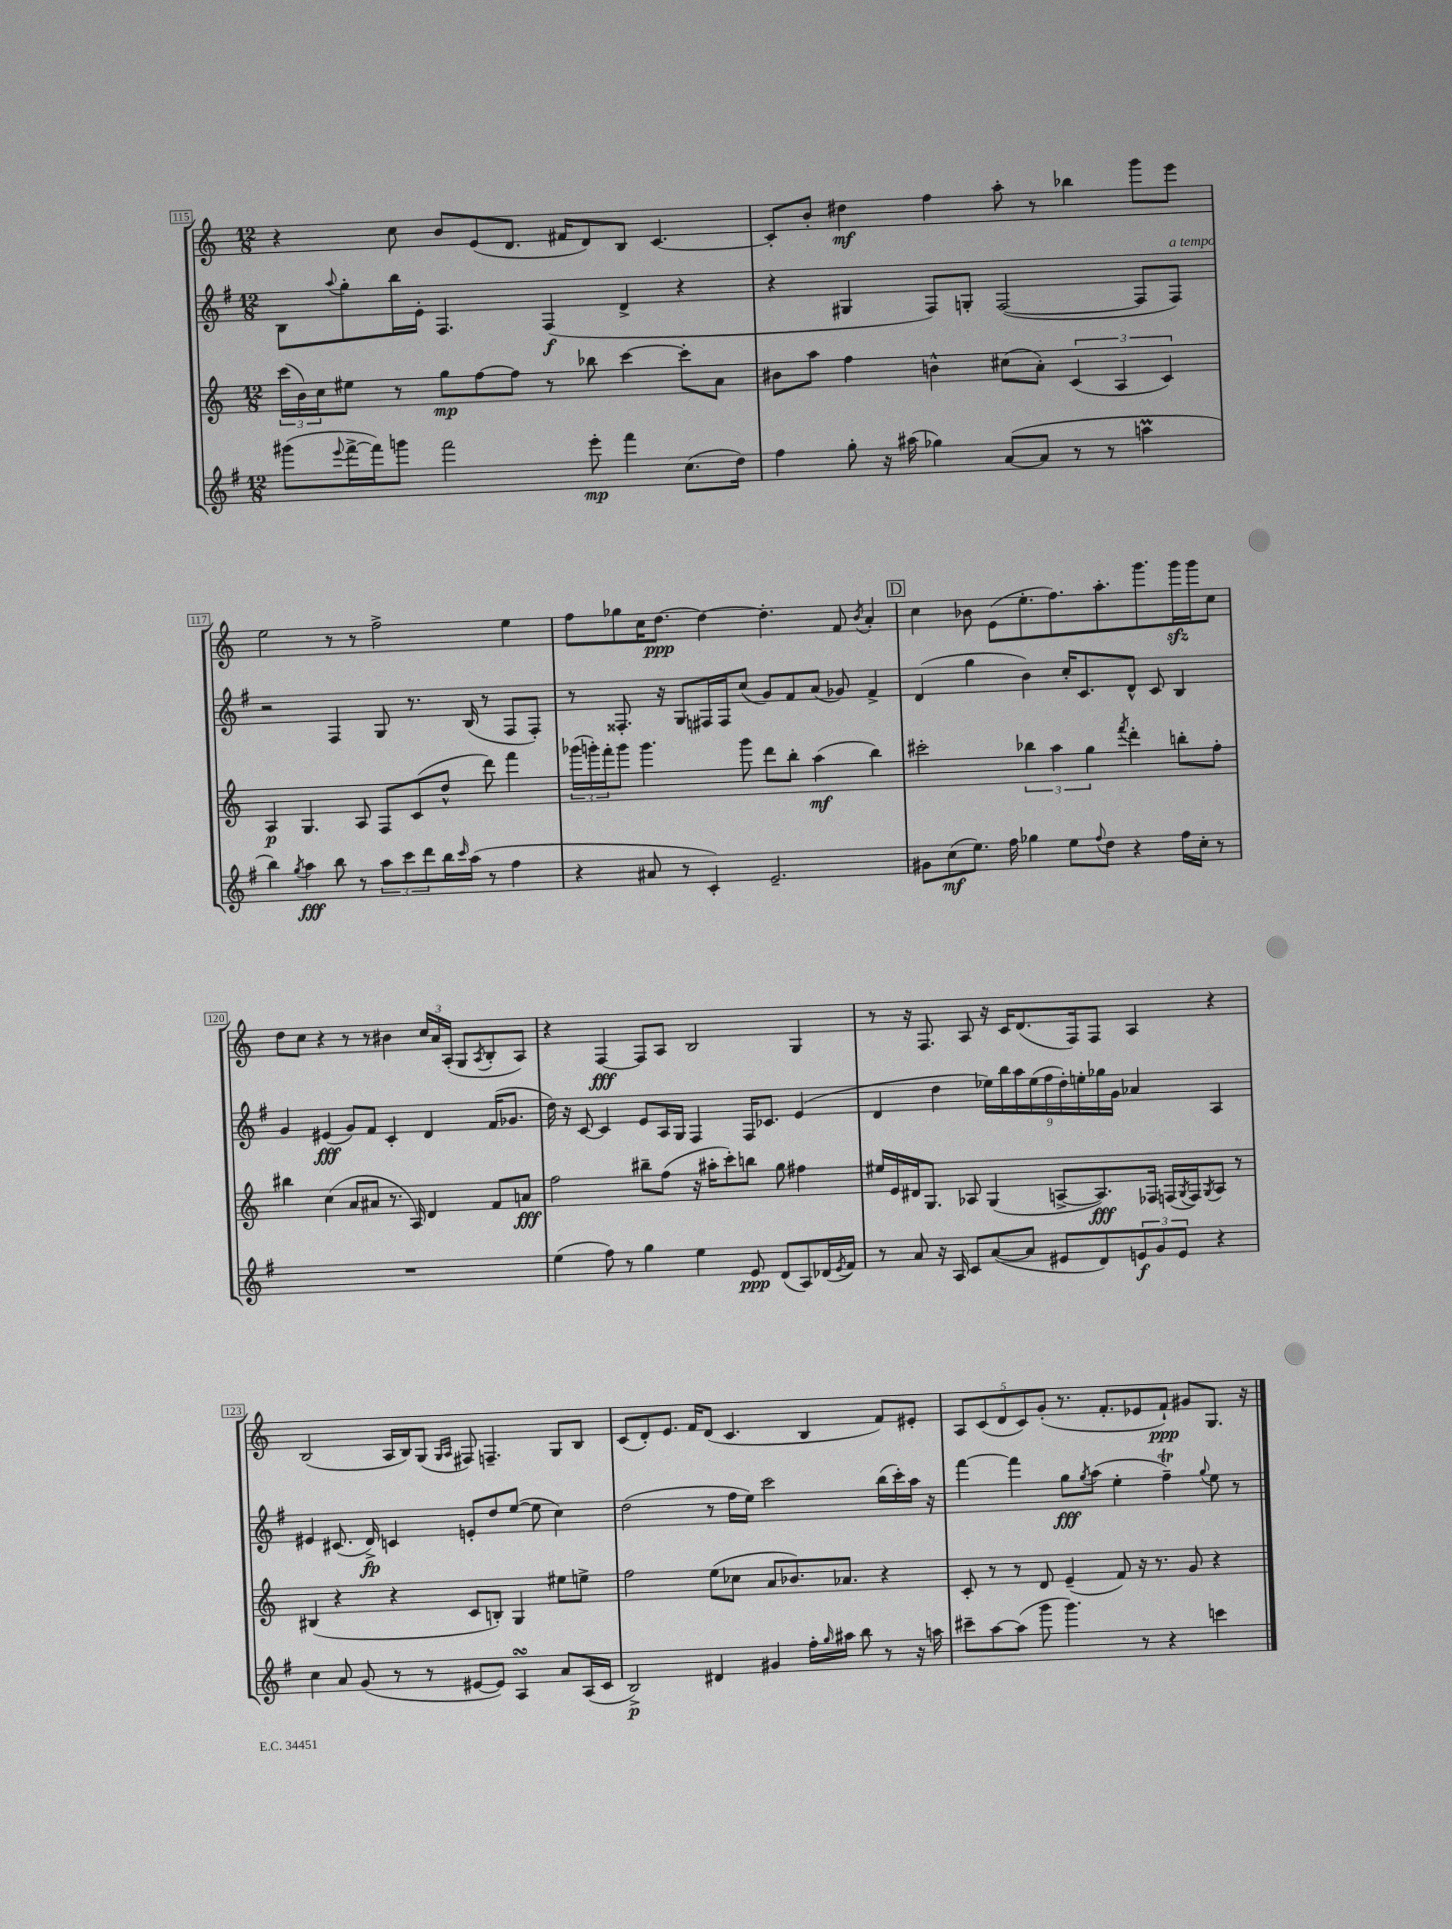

**kern	**kern	**kern	**kern
*staff4	*staff3	*staff2	*staff1
*clefG2	*clefG2	*clefG2	*clefG2
*k[f#]	*k[]	*k[f#]	*k[]
*M12/8	*M12/8	*M12/8	*M12/8
(8ggg#\L	(24ccc\LL	8B\L	4r
.	24b\)	.	.
.	24cc\J	.	.
8qqeee/	.	8qqaa/	.
[16fff#^\L	8ee#\J	8gg'\	.
16fff#\]J)	.	.	.
8ggg\J	8r	16bb\L	8cc\
.	.	16e'\JJ	.
2fff#\	8gg\L	4.F#/	8b/L
.	[8ff\	.	(8e/
.	8ff\]J	.	8.d/J
.	8r	(4F#/	.
.	.	.	16f#/LK
8eee'\	8bb-\	.	8d/)
4fff#\	[4ccc\	4d^/	8B/J
.	.	.	[4.c/
(8.cc\L	8ccc'\]L	4r	.
.	8a\J	.	.
16dd\Jk)	.	.	.
=	=	=	=
4ff#\	8b#\L	4r	8c'/]L
.	8aa\J	.	8b'/J
8gg'\	4ff\	4G#/	4dd#\
16r	.	.	.
(16aa#\	.	.	.
4gg-\)	4b^^\	8F#/L)	4ff\
.	.	8G'/J	.
([8a/L	(8cc#\L	([2F#/	8aa'\
8a/]J	8a'\J)	.	8r
8r	(6c/	.	4bb-\
8r	.	.	.
.	6A/	.	.
4aa\	.	8F#/]L	8ggg\L
.	6c/)	.	.
.	.	8F#/J)	8eee\J
=	=	=	=
4bb\)	4A/	2r	2ee\
8qgg/	.	.	.
4aa\	4.G/	.	.
8bb\	.	4F#/	8r
8r	8A/	.	8r
12aa\L	8F/L	8G/	2ff^\
12ccc\	.	.	.
.	(8c/	8.r	.
12ddd\	.	.	.
16bb\L	8dd^^/J	.	.
16qqccc/	.	.	.
(16aa\JJ	.	(16B/	.
8r	8ddd\)	8r	.
4ff#\	4fff\	8F#/L	4ee\
.	.	8F#'/J)	.
=	=	=	=
4r	(24ggg-\LL	8r	8ff\L
.	24ggg'\)	.	.
.	24fff'\J	.	.
.	8ggg\J	8.F##'/	8gg-\
8a#/	4.ggg\	.	16cc\K
.	.	16r	[8.dd\J
8r	.	8G/L	.
4c'/)	.	16F#/L	4dd\_
.	.	16F#/J	.
.	8ggg\	(8cc/J	.
2.e~/	8ddd\L	8g/L)	4.dd'\]
.	8bb'\J	8f#/	.
.	(4aa\	(8a/J	.
.	.	8g-/)	8f/
.	.	.	8qb/
.	4bb\)	4f#^/	4a'/
=	=	=	=
8g#\L	2ccc#'\	(4d/	4cc\
(8cc\	.	.	.
8.ee\J)	.	4gg\	8b-\
.	.	.	(8e\L
16ff#\	.	.	.
4gg-\	6bb-\	4b\)	8.ee'\
.	6aa\	.	.
.	.	.	8.ff\)
8ee\L	.	16cc'/LK	.
.	.	8.c/	.
.	6gg\	.	.
8qqff#/	.	.	.
8dd\J	.	.	8.aa'\
.	8qfff/	.	.
4r	4ddd'\	8d^^/J	.
.	.	.	8.ggg\
.	.	8c/	.
16ff#\LL	8bb'\L	4B/	16ggg\L
16cc'\JJ	.	.	16ggg\J
8r	8ff'\J	.	8cc\J
=	=	=	=
1.r	4bb#\	4g/	8dd\L
.	.	.	8cc\J
.	(4cc\	(4e#/	4r
.	8a/L	8g/L)	8r
.	8a#/J	8f#/J	8r
.	8.r	4c'/	4b#\
.	16A/)	.	.
.	4d/	4d/	24cc/LL
.	.	.	24a/
.	.	.	(24A'/JJ
.	.	.	8G/L
.	.	.	8qA/
.	8f/L	(16f#/LK	8B'/
.	.	8.g-/J	.
.	8a/J	.	8A/J)
=	=	=	=
(4ee\	2ff\	16dd\)	4r
.	.	16r	.
.	.	[8c/	.
8ff#\)	.	4c/]	[4F/
8r	.	.	.
4gg\	8bb#~\L	8e/L	8F/]L
.	(8ff\J	16A/L	8A/J
.	.	16G/JJ	.
4ee\	16r	4F#/	2B/
.	16aa#'\LK	.	.
.	8ccc'\)	.	.
8e/	8bb\J	16F#/LK	.
.	.	8.c-/J	.
(8d/L	8gg\	.	.
8A/)	4ff#\	(4e/	4G/
(16d-/L	.	.	.
8qe/	.	.	.
16f#/JJ)	.	.	.
=	=	=	=
8r	16ee#/LL	4d/	8r
.	16e/	.	.
8a/	16d#/J	.	16r
.	8.G/J	.	8.F/
16r	.	4dd\	.
16A/	.	.	.
8c/L	8A-/	.	8A/
([8a/	(4G/	18ee-\LL)	16r
.	.	18bb\	.
.	.	.	16c/LK
.	.	18aa\	.
8a/]J	.	.	(8.d/
.	.	(18ee-\	.
.	.	18ff#\	.
8e#/L	[8A^/L	.	.
.	.	18dd'\)	.
.	.	.	16F/k)
.	.	18ee'\	.
8d/)	8.A/])	.	8F/J
.	.	18gg-\	.
.	.	18g\JJ	.
12e/	.	4a-/	4A/
.	16F-/Jk	.	.
12g/	.	.	.
.	(16F/LL	.	.
12e/J	.	.	.
.	8qG/	.	.
.	16F/J)	.	.
.	8qG/	.	.
4r	8A/J	4A/	4r
.	8r	.	.
=	=	=	=
4cc\	(4B#/	4e#/	(2B/
8a/	4r	(8.c#/	.
(8g/	.	.	.
.	.	16d^/)	.
8r	4r	4c/	16A/LL
.	.	.	16B/J)
8r	.	.	(8G/J
.	.	.	16qqG/LL
.	.	.	16qqA/JJ
[8e#/L	8c/L	8e'/L	8F#/)
8e#/]J)	8B'/J)	8dd/	4.F~/
4A/	4G/	([8ee/J	.
.	.	8ee\]	.
8a/L	8ee#\L	4cc\)	8G/L
(16A/L	8ee^\J	.	8B/J
16c/JJ	.	.	.
=	=	=	=
2B^/)	2ff\	(2dd\	(8c/L
.	.	.	8d'/)
.	.	.	8.e/J
.	.	.	16f/LK
4d#/	(8ee\L	8r	(8d/J
.	8cc-\J	16ff#\LL	4.c/
.	.	16ee\JJ)	.
4g#/	8a/L	2ccc\	.
.	8.b-/)	.	.
16ff#'\LL	.	.	4B/
16qqgg/	.	.	.
16aa#\JJ	8.a-/J	.	.
8bb\	.	.	.
8r	4r	(16bb\LL	8f/L)
.	.	16ccc'\)	.
16r	.	16aa\JJ	8e#'/J
16aa\	.	16r	.
=	=	=	=
8ccc#~\L	8c'/	[4fff#\	10A/L
.	.	.	(10c/
[8aa\	8r	.	.
.	.	.	10d/
(8aa\]J	8r	4fff#\]	.
.	.	.	10c/)
8ggg\	8d/	.	.
.	.	.	(10g'/J
4.ggg\)	(4e~/	8gg\L	8.r
.	.	8qgg/	.
.	.	(8aa\J	.
.	.	.	8.f'/L
.	8f/)	4ee'\	.
8r	16r	.	8e-/
.	8.r	.	.
4r	.	4ff#~\)	8f`/J)
.	8g/	.	8g#/L
.	.	8qqgg/	.
4ccc\	4r	8ee\	8.G/J
.	.	8r	.
.	.	.	16r
==	==	==	==
*-	*-	*-	*-
